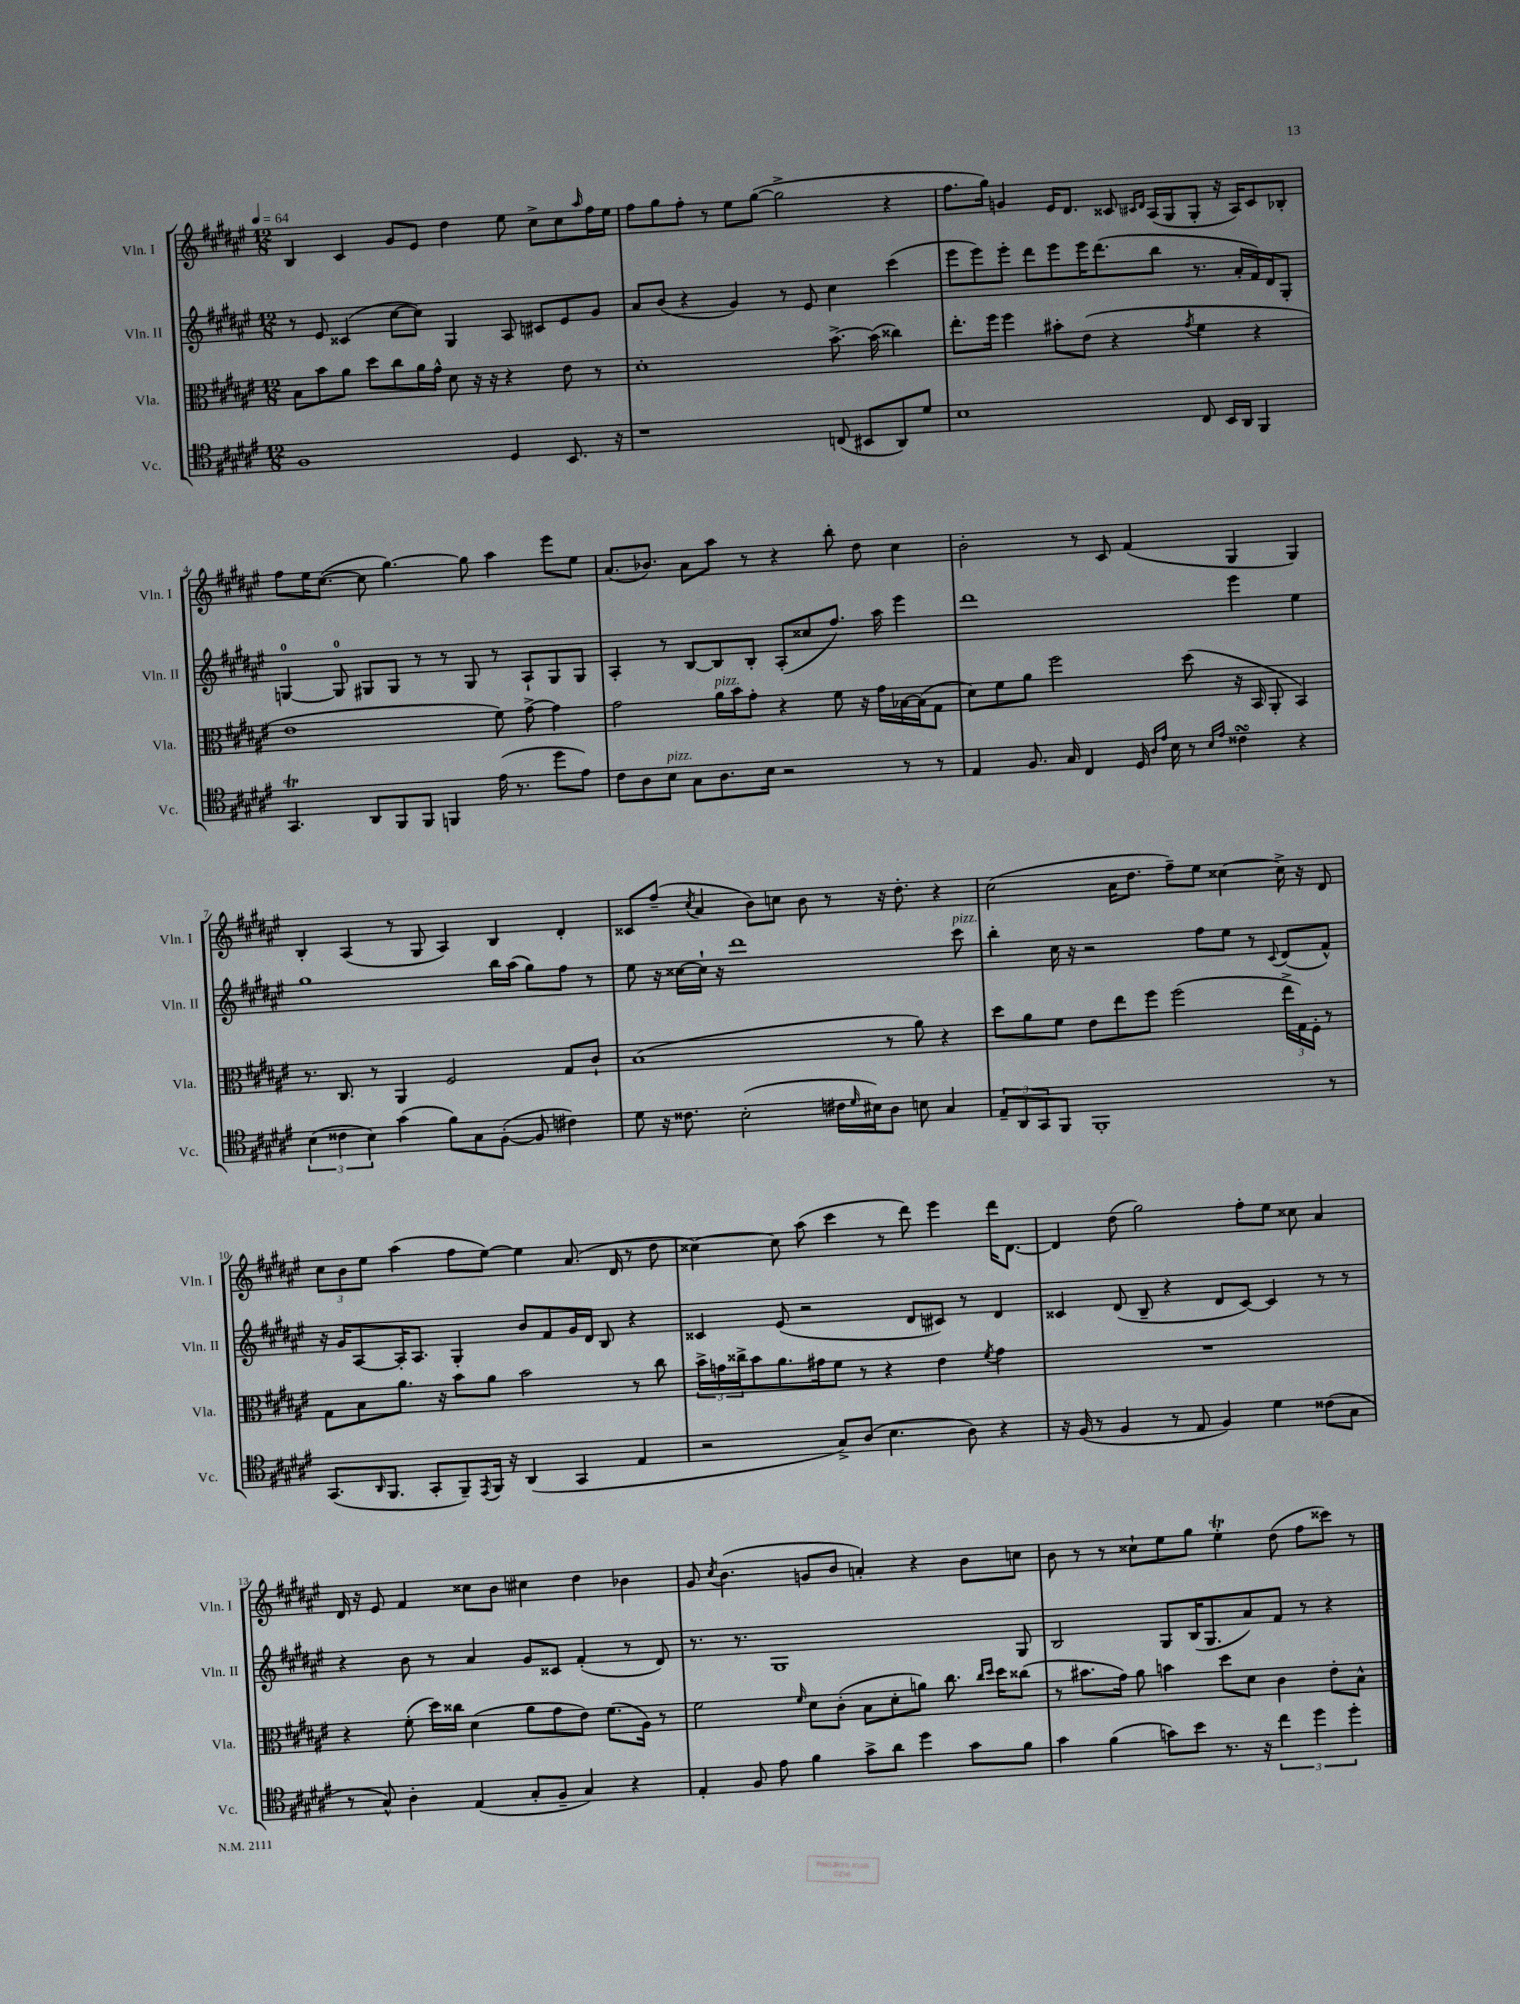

**kern	**kern	**kern	**kern
*staff4	*staff3	*staff2	*staff1
*clefC4	*clefC3	*clefG2	*clefG2
*k[f#c#g#d#a#e#]	*k[f#c#g#d#a#e#]	*k[f#c#g#d#a#e#]	*k[f#c#g#d#a#e#]
*M12/8	*M12/8	*M12/8	*M12/8
*MM64	*MM64	*MM64	*MM64
1F#	8B\L	8r	4B/
.	8b\	8e#/	.
.	8a#\J	(4c##/	4c#/
.	8dd#\L	.	.
.	8cc#\	[8cc#\L	8g#/L
.	16a#\L	8cc#\]J)	8e#/J
.	16g#^^\JJ	.	.
.	8d#\	4G#/	4dd#\
.	16r	.	.
.	16r	.	.
4D#/	4r	8A#/	8ee#\
.	.	8c#/L	8cc#^\L
8.BB/	8e#\	8e#/	8cc#\
.	.	.	16qqaa#/
.	8r	8g#/J	16ff#\L
16r	.	.	16ee#\JJ
=	=	=	=
1r	1d#'	8a#/L	8ff#\L
.	.	(8b/J	8gg#\
.	.	4r	8ff#'\J
.	.	.	8r
.	.	4g#/)	8ee#\L
.	.	.	([8gg#\J
.	.	8r	2gg#^\]
.	.	8e#/	.
(8C/	[8.b^\	4cc#\	.
8BB#/L	.	.	.
.	(16b\]	.	.
8AA#/)	4cc##\)	(4ccc#\	4r
8d#/J	.	.	.
=	=	=	=
1B	8.ee#'\L	8eee#\L	8.ff#\L
.	.	8eee#\)	.
.	16ff#\Jk	.	16gg#\Jk)
.	4ff#\	8eee#'\J	4g/
.	.	8ddd#\L	.
.	8b#'\L	8eee#\	16e#/LK
.	.	.	8.d#/J
.	(8e#\J	16eee#\K	.
.	.	(8.ddd#\	.
.	4r	.	8c##/
.	.	.	16qqc#/LL
.	.	.	16qqd#/JJ
.	.	8bb\J	(16A#/LL
.	.	.	16G#/J
.	8qg#/	.	.
8C#/	4f#\	8.r	8G#'/J
16BB/LL	.	.	16r
16AA#/JJ	.	16a#'/LL	16A#/LK)
4FF#/	4r	16f#/)	8c#/
.	.	16d#/J	.
.	.	8G#'/J	8B-'/J
=	=	=	=
4.GG#/	1e#	[4G/	8ff#\L
.	.	.	16ee#\K
.	.	.	([8.cc#\J
.	.	8G/]	.
8AA#/L	.	8G#/L	8cc#\]
8FF#/	.	8G#/J	[4.gg#\)
8FF#/J	.	8r	.
4FF/	.	8r	.
.	.	8G#/	8gg#\]
(16e#\	8f#\)	8r	4aa#\
8.r	.	.	.
.	[8g#^\	8A#`/L	.
8dd#\L	4g#\]	8G#/	8eee#\L
8e#\J)	.	8G#/J	8ee#\J
=	=	=	=
8c#\L	2g#\	4A#'/	(8.a#/L
8A#\	.	.	.
.	.	.	8.b-/J)
8B\J	.	8r	.
8G#\L	.	[8B/L	8a#\L
8.A#\	16a#\LL	8B/]	8aa#\J
.	16b\J	.	.
.	8g#'\J	8B'/J	8r
16B\Jk	.	.	.
2r	4r	(8A#'/L	4r
.	.	8cc##/	.
.	8f#\	8.ff#/J)	8bb'\
.	16r	.	8dd#\
.	16g#\LL	16aa#\	.
8r	[16B-\	4eee#\	4cc#\
.	(16B-\]J	.	.
8r	8G#\J	.	.
=	=	=	=
4E#/	8d#\L)	1ddd#	2b'\
.	8f#\	.	.
8.F#/	8a#\J	.	.
.	2ff#\	.	.
16G#/	.	.	.
4C#/	.	.	8r
.	.	.	8c#/
16D#/	.	.	(4f#/
16qqA#/LL	.	.	.
16qqe#/JJ	.	.	.
16B\	.	.	.
8r	(8dd#\	.	.
16qqB/LL	.	.	.
16qqe#/JJ	.	.	.
4c##\	16r	4eee#\	4G#/
.	16BB/	.	.
.	8AA#'/	.	.
4r	4BB/)	4ee#\	4G#/)
=	=	=	=
(6B\	8.r	1gg#	4B'/
6c##\	.	.	.
.	8.C#/	.	.
.	.	.	(4A#/
6B\)	.	.	.
.	8r	.	.
(4g#\	4AA#/	.	8r
.	.	.	8G#/
8f#\L)	2F#/	.	4A#/)
8G#\	.	.	.
([8F#'\J	.	16bb\LL	4B/
.	.	(16aa#\JJ	.
8F#/]	.	8gg#\L)	.
4c#\)	8G#/L	8ff#\J	4d#'/
.	8c#`/J	8r	.
=	=	=	=
8d#\	(1B	8ee#\	8c##/L
16r	.	16r	(8ff#~/J
8.c##\	.	[16cc##\LL	.
.	.	.	8qcc#/
.	.	16cc##`\]JJ	4a#/
.	.	16r	.
(2B'\	.	1ddd#	.
.	.	.	8b\L)
.	.	.	8cc\J
.	.	.	8b\
16c#\LL	.	.	8r
16qqd#/	.	.	.
16B#\J)	.	.	.
8A#\J	8r	.	16r
.	.	.	8.dd#'\
8B\	8a#\)	.	.
4G#/	4r	.	4r
.	.	8ccc#\	.
=	=	=	=
12E#~/L	8dd#\L	4bb'\	(2cc#\
12AA#/	.	.	.
.	8a#\	.	.
12GG#/	.	.	.
8FF#/J	8f#\J	16cc#\	.
.	.	16r	.
1FF#'	8e#\L	2r	.
.	8ee#\	.	16a#\LK
.	.	.	8.dd#\J
.	8ff#\J	.	.
.	(2ff#\	.	8ff#~\L)
.	.	8ff#\L	8ee#\J
.	.	8ee#\J	[4cc##\
.	.	8r	.
.	.	8qqc#/	.
.	24ee#^\LL	(8d#/L	16cc##^\]
.	24G#\)	.	.
.	.	.	16r
.	24F#'\JJ	.	.
8r	8r	8f#^^/J)	8d#/
=	=	=	=
(8.GG#/L	8G#\L	16r	12cc#\L
.	.	16g#/LK	.
.	.	.	12b\
.	8B\	[8A#/	.
.	.	.	12ee#\J
16qqAA#/	.	.	.
8.FF#/J	.	.	.
.	8.a#\J	16A#'/]K	(4aa#\
.	.	8.A#/J	.
8GG#'/L	.	.	.
.	16r	.	.
8FF#~/)	8b\L	4G#'/	8ff#\L
8qEE#/	.	.	.
16FF#/Jk	8a#\J	.	[8ee#\J)
16r	.	.	.
(4AA#/	2b\	8b/L	4ee#\]
.	.	8f#/	.
4GG#/	.	16g#/L	(8.a#/
.	.	16d#/JJ	.
.	.	8B/	.
.	.	.	16d#/
4E#/	8r	4r	8r
.	8cc#\	.	8dd#\
=	=	=	=
2r	24b^\LL	4c##/	[4cc##\)
.	24g\	.	.
.	24cc##^\J	.	.
.	8b\	.	.
.	8.a#\	(8e#/	8cc##\]
.	.	2r	(8aa#\
.	16g#\k	.	.
8G#^/L)	8f#\J	.	4ccc#\
(8A#/J	8r	.	.
4.B\	4r	.	8r
.	.	8d#/L	8ddd#\)
.	4e#\	8c#/J)	4eee#\
8A#\)	.	8r	.
.	8qf#/	.	.
4r	4g#\	4d#/	16ddd#\LK
.	.	.	[8.d#\J
=	=	=	=
16r	1.r	4c##/	4d#/]
(16F#/	.	.	.
8r	.	.	.
4F#/	.	(8d#/	(8dd#\
.	.	8B~/	2gg#\)
8r	.	4r	.
8E#/	.	.	.
4F#/)	.	8d#/L	.
.	.	[8c##/J)	8ff#'\L
4d#\	.	4c##/]	8ee#\J
.	.	.	8cc##\
(8c##\L	.	8r	4a#/
8G#\J	.	8r	.
=	=	=	=
8r	4r	4r	16d#/
.	.	.	16r
8G#^^/)	.	.	8e#/
4A#'\	(8f#'\	8b\	4f#/
.	16dd#\LL)	8r	.
.	16cc##\JJ	.	.
(4E#/	(4d#\	4a#/	8cc##\L
.	.	.	8b\J
8G#'/L	8a#\L	8g#/L	4cc#\
8F#~/J	8g#\	8c##/J	.
4G#/)	8e#\J)	(4f#'/	4dd#\
.	(8.f#\L	.	.
4r	.	8r	4b-\
.	16A#\Jk)	.	.
.	8r	8d#/)	.
=	=	=	=
4E#'/	2f#\	8.r	8g#/
.	.	.	8qcc#/
.	.	.	(4.b\
.	.	8.r	.
8F#/	.	.	.
8e#\	.	1G#	.
.	16qqf#/	.	.
4f#\	8d#\L	.	8g/L
.	(8c#'\J	.	8b/J
8g#^\L	8B\L	.	4a'/)
8a#\J	8d#'\	.	.
4dd#\	8a\J)	.	4r
.	8.cc#\	.	.
8g#\L	.	.	8b\L
.	16qqcc#/LL	.	.
.	16qqdd#/JJ	.	.
.	16dd#\LK	.	.
8f#\J	(8cc##\J	8G#/	8cc\J
=	=	=	=
4g#\	8r	2B/	8b\
.	8.b#\L	.	8r
(4f#\	.	.	8r
.	16g#\Jk)	.	.
.	8a#\	.	8cc##`\L
8g\L)	4b\	8G#/L	8ee#\
8b\J	.	(16B/K	8gg#\J
.	.	8.G#/	.
8.r	8dd#\L	.	4ee#'\
.	8d#\J	8a#/)	.
16r	.	.	.
6cc#\	4c#\	8f#/J	(8dd#\
.	.	8r	8ff#\L
6dd#\	.	.	.
.	8e#'\L	4r	8ccc##\J)
6dd#'\	.	.	.
.	8B^^\J	.	8r
==	==	==	==
*-	*-	*-	*-
